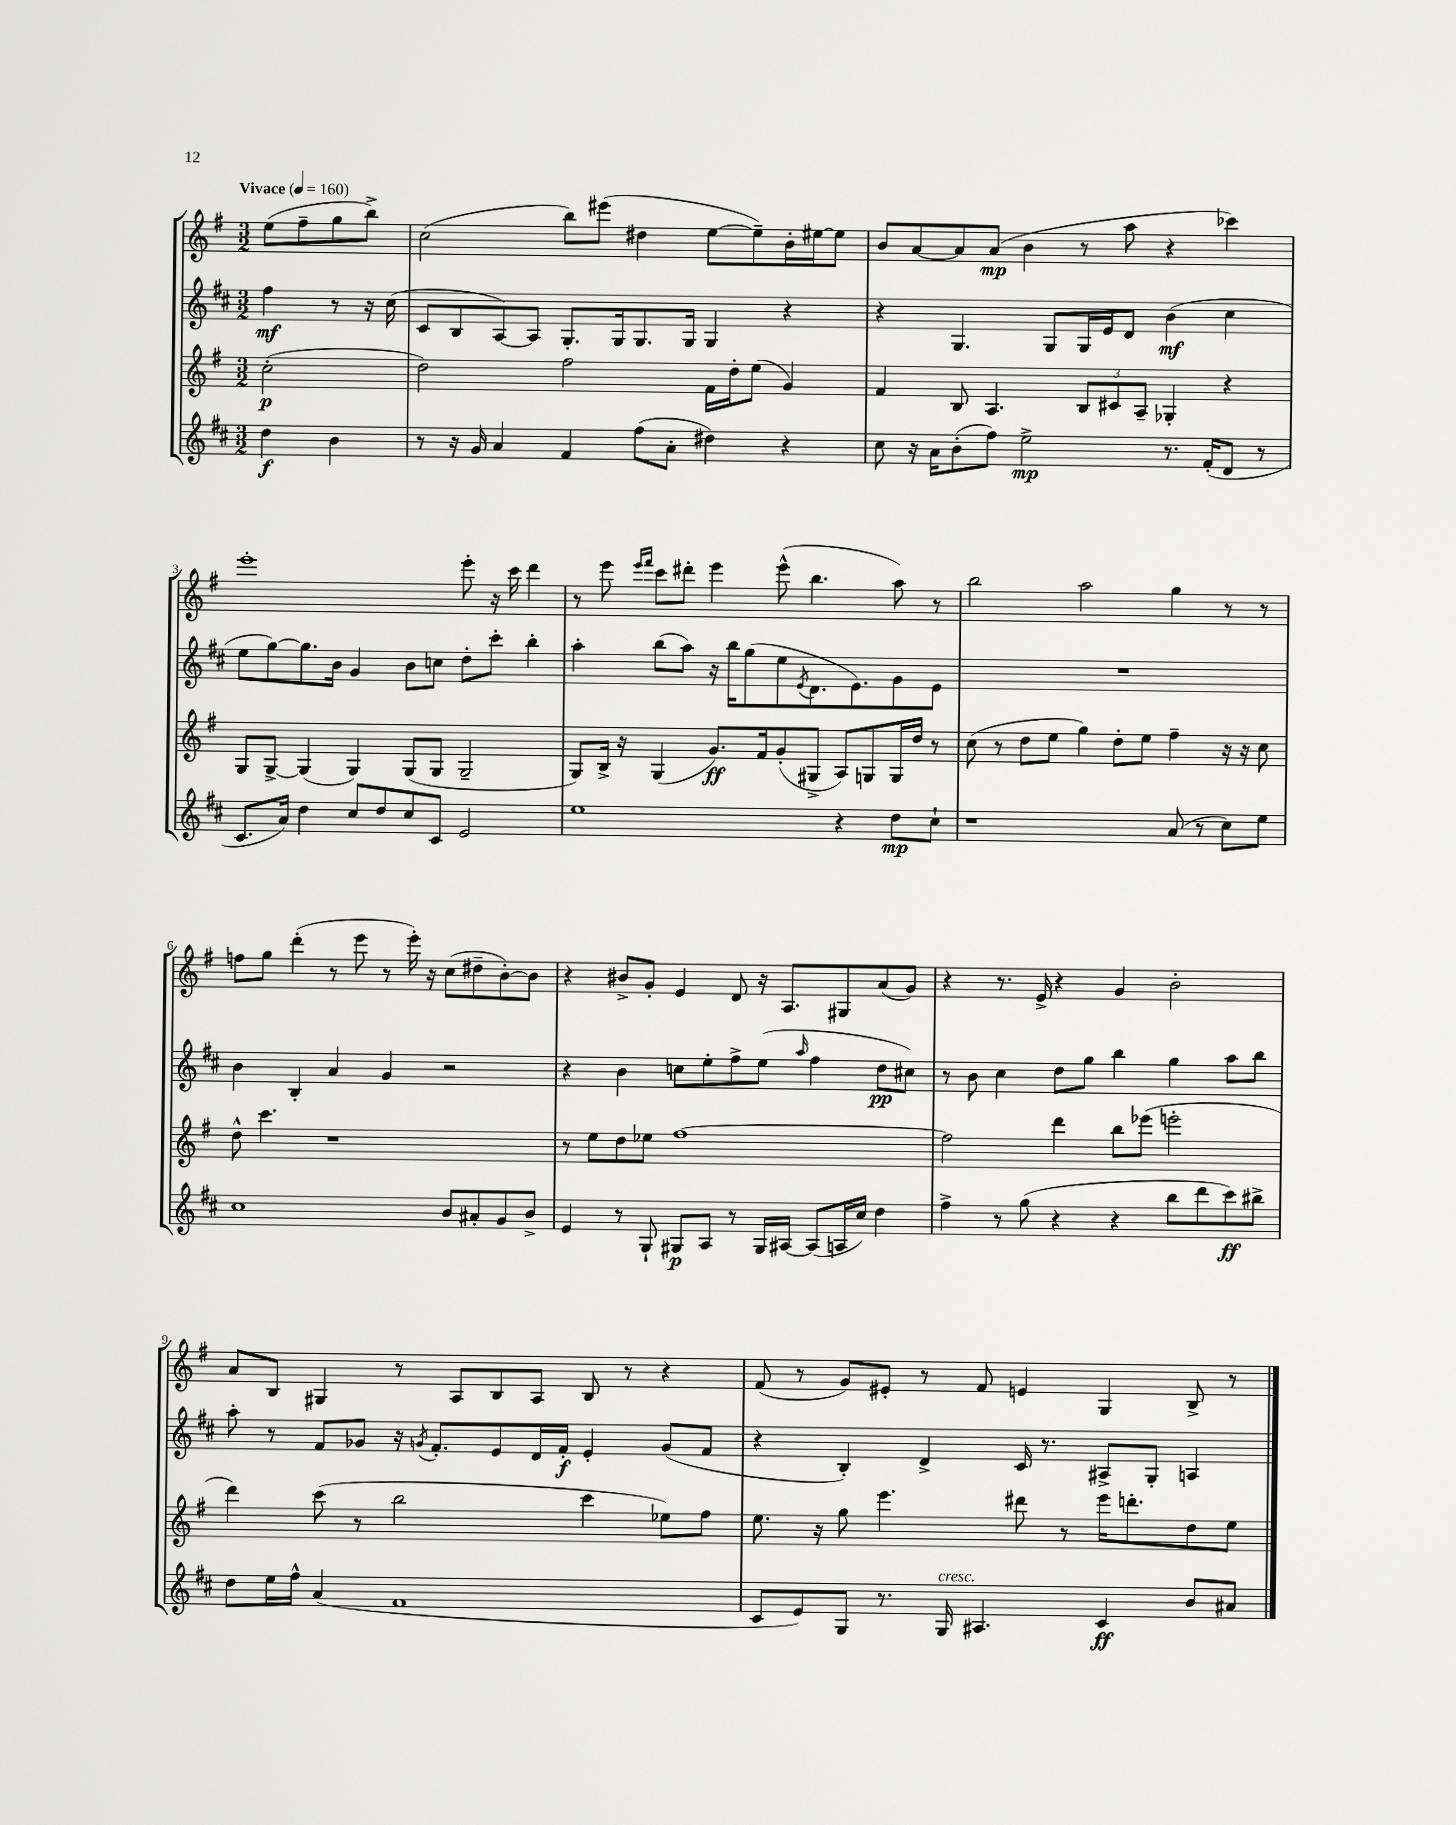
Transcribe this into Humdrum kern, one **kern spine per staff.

**kern	**kern	**kern	**kern
*staff4	*staff3	*staff2	*staff1
*clefG2	*clefG2	*clefG2	*clefG2
*k[f#c#]	*k[f#]	*k[f#c#]	*k[f#]
*M3/2	*M3/2	*M3/2	*M3/2
*MM160	*MM160	*MM160	*MM160
4dd	(2cc'	4ff#	(8ee
.	.	.	8ff#~
4b	.	8r	8gg
.	.	16r	8bb^)
.	.	(16cc#	.
=	=	=	=
8r	2dd)	8c#	(2cc
16r	.	8B	.
16g	.	.	.
4a	.	[8A)	.
.	.	8A]	.
4f#	2ff#	8.G'	8bb)
.	.	.	(8eee#
.	.	16G	.
(8ff#	.	8.G	4dd#
8a'	.	.	.
.	.	16G	.
4dd#)	16f#	4G	[8ee
.	16dd'	.	.
.	(8ee	.	8ee~])
4r	4g)	4r	16b'
.	.	.	[16ee#
.	.	.	8ee#]
=	=	=	=
8cc#	4f#	4r	8b
16r	.	.	[8a
16a	.	.	.
(8b'	8B	4.G	8a]
8ff#)	4.A	.	(8a
2ee^	.	.	4b
.	.	8G	.
.	12B	16G	8r
.	.	16e	.
.	12c#	.	.
.	.	8d	8aa
.	12A~	.	.
8.r	4G-'	(4b	4r
(16f#'	.	.	.
8d	4r	4cc#	4ccc-)
8r	.	.	.
=	=	=	=
8.c#	8G	8ee	1eee'
.	[8G^	[8gg)	.
16a)	.	.	.
4dd	(4G]	8.gg]	.
.	.	16b	.
8cc#	4G)	4g	.
8dd	.	.	.
8cc#	(8G	8b	.
8c#	8G	8cc	.
2e	2G~	8dd'	8eee'
.	.	8ccc#'	16r
.	.	.	16ccc
.	.	4bb'	4ddd
=	=	=	=
1ee	8G)	4aa'	8r
.	16B^	.	8eee
.	16r	.	.
.	.	.	16qqeee
.	.	.	16qqfff#
.	(4G	(8bb	8ccc
.	.	8aa)	8ddd#'
.	8.g)	16r	4eee
.	.	16bb	.
.	.	(8gg	.
.	16f#	.	.
.	(8g'	8ee	(8eee^^
.	.	8qe	.
.	8G#^	8.d	4.bb
4r	8A)	.	.
.	.	8.e)	.
.	8G	.	.
8dd	16G	8g	8aa)
.	16dd	.	.
8cc#`	8r	8e	8r
=	=	=	=
1r	(8cc	1.r	2bb
.	8r	.	.
.	8dd	.	.
.	8ee	.	.
.	4gg)	.	2aa
.	8dd'	.	.
.	8ee	.	.
(8a	4ff#~	.	4gg
8r	.	.	.
8cc#)	16r	.	8r
.	16r	.	.
8ee	8cc	.	8r
=	=	=	=
1cc#	8dd^^	4b	8ff
.	4.ccc	.	8gg
.	.	4B'	(4ddd'
.	1r	4a	8r
.	.	.	8eee
.	.	4g	8r
.	.	.	16eee')
.	.	.	16r
8b	.	2r	(8cc
8a#'	.	.	8dd#~
8g	.	.	[8b')
8b^	.	.	8b]
=	=	=	=
4e	8r	4r	4r
.	8ee	.	.
8r	8dd	4b	8b#^
8G`	8ee-	.	8g'
8G#	[1ff#	8cc	4e
8A	.	8ee'	.
8r	.	8ff#^	8d
16G#	.	(8ee	16r
[16A#	.	.	8.A
.	.	16qqaa	.
(8A#]	.	4ff#	.
16A	.	.	8G#
16cc#)	.	.	.
4dd	.	8dd	(8a
.	.	8cc#)	8g)
=	=	=	=
4ff#^	2ff#]	8r	4r
.	.	8b	.
8r	.	4cc#	8.r
(8gg	.	.	.
.	.	.	16e^
4r	4ddd	8dd	4r
.	.	8gg	.
4r	8bb	4bb	4g
.	(8eee-	.	.
8bb	2eee'	4gg	2b'
8ddd	.	.	.
8ccc#)	.	8aa	.
8bb#^	.	8bb	.
=	=	=	=
8dd	4ddd)	8aa'	8a
16ee	.	8r	8B
16ff#^^	.	.	.
(4a	(8ccc	8f#	4G#
.	8r	8g-	.
1f#	2bb	16r	8r
.	.	8qg	.
.	.	8.f#'	.
.	.	.	8A
.	.	8e	8B
.	.	16d	8A
.	.	16f#'	.
.	4ccc	4e'	8B
.	.	.	8r
.	8ee-)	(8g	4r
.	8ff#	8f#	.
=	=	=	=
8c#	8.ee	4r	(8f#
8e)	.	.	8r
.	16r	.	.
8G	8gg	4B')	8g)
8.r	4.eee	.	8e#'
.	.	4d^	8r
16G	.	.	.
4.A#	.	.	8f#
.	8ddd#	16c#	4e
.	.	8.r	.
.	8r	.	.
4c#	16eee	8A#^	4G
.	8.ddd'	.	.
.	.	8G'	.
8b	8dd	4A	8B^
8a#	8ee	.	8r
==	==	==	==
*-	*-	*-	*-
